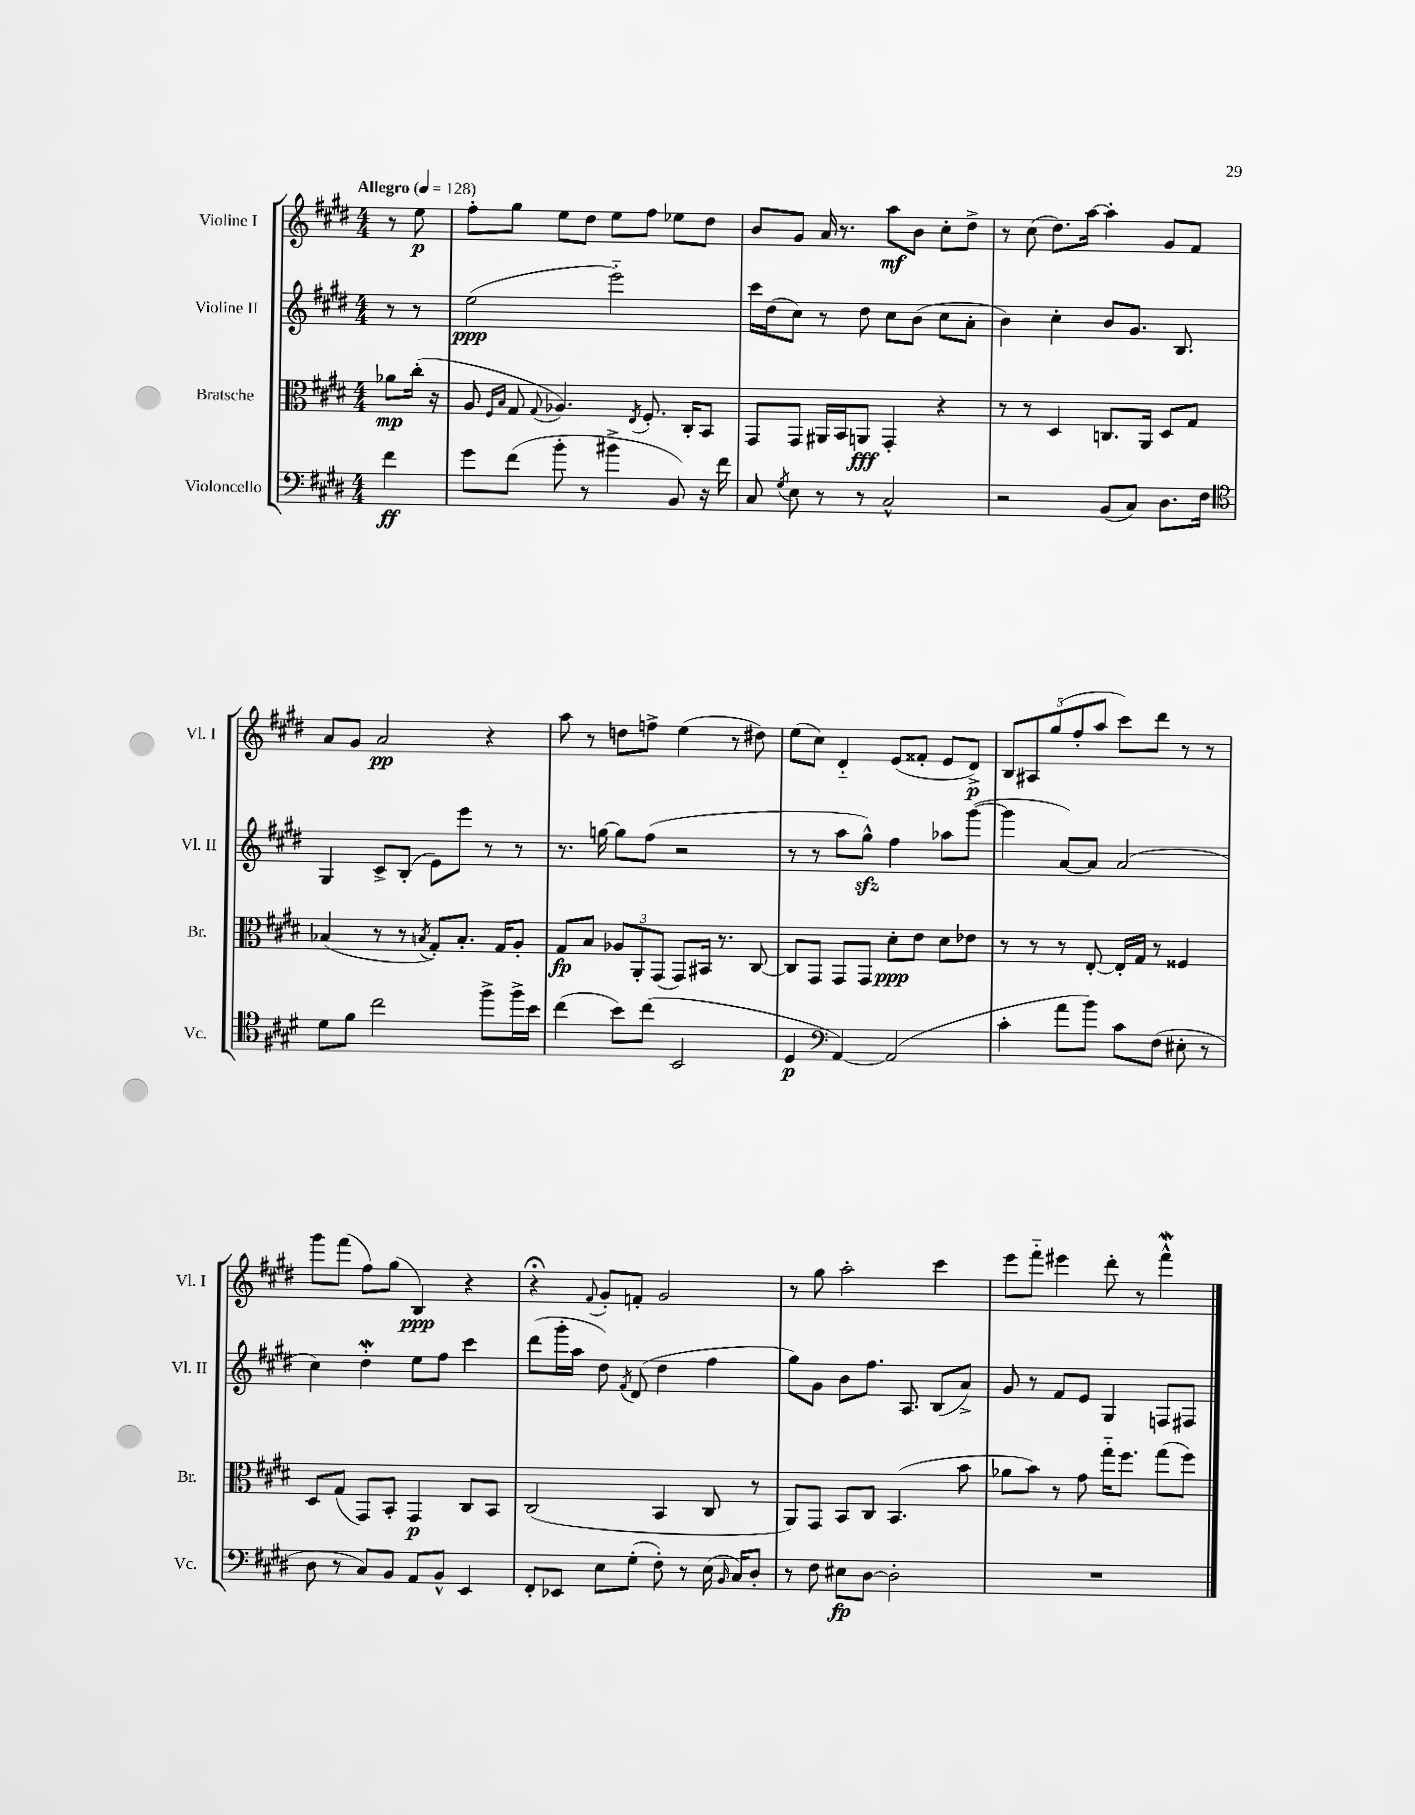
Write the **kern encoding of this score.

**kern	**dynam	**kern	**dynam	**kern	**dynam	**kern	**dynam
*part4	*part4	*part3	*part3	*part2	*part2	*part1	*part1
*staff4	*staff4	*staff3	*staff3	*staff2	*staff2	*staff1	*staff1
*I"Violoncello	*	*I"Bratsche	*	*I"Violine II	*	*I"Violine I	*
*I'Vc.	*	*I'Br.	*	*I'Vl. II	*	*I'Vl. I	*
*clefF4	*	*clefC3	*	*clefG2	*	*clefG2	*
*k[f#c#g#d#]	*	*k[f#c#g#d#]	*	*k[f#c#g#d#]	*	*k[f#c#g#d#]	*
*M4/4	*	*M4/4	*	*M4/4	*	*M4/4	*
*MM128	*	*MM128	*	*MM128	*	*MM128	*
=	=	=	=	=	=	=	=
!	!	!	!	!	!	!LO:TX:a:B:t=Allegro	!
4f#\	ff	8a-X\L	mp	8r	.	8r	.
.	.	(16cc#'\Jk	.	8r	.	8ee\	p
.	.	16r	.	.	.	.	.
=1	=1	=1	=1	=1	=1	=1	=1
8g#\L	.	8A/	.	(2ee\	ppp	8ff#'\L	.
.	.	16qqF#/LL	.	.	.	.	.
.	.	16qqB/JJ	.	.	.	.	.
(8f#\J	.	8G#/	.	.	.	8gg#\J	.
.	.	8qqG#/	.	.	.	.	.
8b'\	.	4.A-X/)	.	.	.	8ee\L	.
8r	.	.	.	.	.	8dd#\J	.
4b#X^\	.	.	.	2eee\)	.	8ee\L	.
.	.	8qE/	.	.	.	.	.
.	.	8.F#'/	.	.	.	8ff#\J	.
8BB/)	.	.	.	.	.	8ee-X\L	.
.	.	16C#'/KL	.	.	.	.	.
16r	.	8BB/J	.	.	.	8dd#\J	.
16f#\	.	.	.	.	.	.	.
=2	=2	=2	=2	=2	=2	=2	=2
8C#/	.	8GG#/L	.	16ccc#\LL	.	8b/L	.
.	.	.	.	(16dd#\J	.	.	.
8qG#/	.	.	.	.	.	.	.
8E\	.	8GG#/J	.	8cc#\J)	.	8g#/J	.
8r	.	16AA#X/LL	.	8r	.	16a/	.
.	.	16BB/J	.	.	.	8.r	.
8r	.	8AAn/J	fff	8dd#\	.	.	.
2C#^^/	.	4GG#'/	.	8cc#\L	.	8aa\L	mf
.	.	.	.	(8b\J	.	8b\J	.
.	.	4r	.	8cc#\L	.	8cc#'\L	.
.	.	.	.	8a'\J	.	8dd#^\J	.
=3	=3	=3	=3	=3	=3	=3	=3
2r	.	8r	.	4b\)	.	8r	.
.	.	8r	.	.	.	(8cc#\	.
.	.	4D#/	.	4cc#'\	.	8.dd#\L)	.
.	.	.	.	.	.	[16aa\Jk	.
(8BB/L	.	8.Cn/L	.	8b/L	.	4aa'\]	.
8C#/J)	.	.	.	8.g#/J	.	.	.
.	.	16AA/Jk	.	.	.	.	.
8.D#\L	.	8D#/L	.	.	.	8g#/L	.
.	.	.	.	8.B/	.	.	.
.	.	8G#/J	.	.	.	8f#/J	.
16F#\Jk	.	.	.	.	.	.	.
!!LO:LB:g=z
=4	=4	=4	=4	=4	=4	=4	=4
*clefC4	*	*	*	*	*	*	*
8d#\L	.	(4B-X/	.	4G#/	.	8a/L	.
8f#\J	.	.	.	.	.	8g#/J	.
2cc#\	.	8r	.	8c#^/L	.	2a/	pp
.	.	8r	.	(8B'/J	.	.	.
.	.	8qBn/	.	.	.	.	.
.	.	8G#'/L)	.	8e\L)	.	.	.
.	.	8.B'/J	.	8eee\J	.	.	.
8ff#^\L	.	.	.	8r	.	4r	.
.	.	16G#/KL	.	.	.	.	.
16ff#^\L	.	8A'/J	.	8r	.	.	.
16b\JJ	.	.	.	.	.	.	.
=5	=5	=5	=5	=5	=5	=5	=5
(4cc#\	.	8G#/L	fp	8.r	.	8aa\	.
.	.	8B/J	.	.	.	8r	.
.	.	.	.	[16ggn\	.	.	.
8b\L)	.	12A-X/L	.	8gg\L]	.	8ddn\L	.
.	.	12AA'/	.	.	.	.	.
(8cc#\J	.	.	.	(8ff#\J	.	8ffn^\J	.
.	.	(12GG#/J	.	.	.	.	.
2BB/	.	8GG#/L)	.	2r	.	(4ee\	.
.	.	16BB#X/Jk	.	.	.	.	.
.	.	8.r	.	.	.	.	.
.	.	.	.	.	.	8r	.
.	.	[8C#/	.	.	.	8dd#X\)	.
=6	=6	=6	=6	=6	=6	=6	=6
4D#/	p	8C#/L]	.	8r	.	(8ee\L	.
.	.	8GG#/J	.	8r	.	8cc#\J)	.
*clefF4	*	*	*	*	*	*	*
[4AA/)	.	8GG#/L	.	8aa\L	.	4d#/	.
.	.	8GG#/J	.	8gg#zz^^\J)	.	.	.
(2AA/]	.	8d#'\L	ppp	4ff#\	.	(8e/L	.
.	.	8e\J	.	.	.	8f##X'/J	.
.	.	8d#\L	.	8aa-X\L	.	8e/L	.
.	.	8e-X\J	.	([8ggg#\J	.	8d#^/J)	p
=7	=7	=7	=7	=7	=7	=7	=7
4c#'\	.	8r	.	4ggg#\]	.	10B/L	.
.	.	.	.	.	.	10A#X/	.
.	.	8r	.	.	.	.	.
.	.	.	.	.	.	(10gg#/	.
8a\L	.	8r	.	[8a/L)	.	.	.
.	.	.	.	.	.	10ff#'/	.
8b\J)	.	[8E'/	.	8a/J]	.	.	.
.	.	.	.	.	.	10aa/J	.
8c#\L	.	16E'/LL]	.	(2a/	.	8ccc#\L)	.
.	.	16G#/JJ	.	.	.	.	.
(8F#\J	.	8r	.	.	.	8ddd#\J	.
8E#X'\	.	4F##X/	.	.	.	8r	.
8r	.	.	.	.	.	8r	.
!!LO:LB:g=z
=8	=8	=8	=8	=8	=8	=8	=8
8D#\	.	8D#/L	.	4cc#\)	.	8ggg#\L	.
8r	.	(8G#/J	.	.	.	(8fff#\J	.
8C#/L)	.	8GG#/L)	.	4dd#W'\	.	8ff#\L)	.
8BB/J	.	8BB'/J	.	.	.	(8gg#\J	.
8AA/L	.	4GG#/	p	8ee\L	.	4B/)	ppp
8BB^^/J	.	.	.	8ff#\J	.	.	.
4EE/	.	8C#/L	.	4ccc#\	.	4r	.
.	.	8BB/J	.	.	.	.	.
=9	=9	=9	=9	=9	=9	=9	=9
8FF#'/L	.	(2C#/	.	(8ddd#\L	.	4r;<	.
8EE-X/J	.	.	.	16ggg#'\L	.	.	.
.	.	.	.	16aa\JJ	.	.	.
.	.	.	.	.	.	8qqf#/	.
8E\L	.	.	.	8dd#\)	.	8g#'/L	.
.	.	.	.	8qf#/	.	.	.
(8G#'\J	.	.	.	(8d#/	.	8fn'/J	.
8F#'\)	.	4BB/	.	4dd#\	.	2g#/	.
8r	.	.	.	.	.	.	.
(16E\	.	8C#/	.	4ff#\	.	.	.
16qqBB/	.	.	.	.	.	.	.
16C#/KL)	.	.	.	.	.	.	.
8D#'/J	.	8r	.	.	.	.	.
=10	=10	=10	=10	=10	=10	=10	=10
8r	.	8AA/L)	.	8gg#\L)	.	8r	.
8F#\	.	8GG#/J	.	8g#\J	.	8gg#\	.
8E#X\L	fp	8BB/L	.	8b\L	.	2aa'\	.
[8D#\J	.	8C#/J	.	8.ff#\J	.	.	.
2D#'\]	.	(4.BB/	.	.	.	.	.
.	.	.	.	8.A/	.	.	.
.	.	.	.	(8B/L	.	4ccc#\	.
.	.	8b\	.	8a^/J)	.	.	.
=11	=11	=11	=11	=11	=11	=11	=11
1r	.	8a-X\L	.	8g#/	.	8eee\L	.
.	.	8b\J)	.	8r	.	8fff#\J	.
.	.	8r	.	8f#/L	.	4eee#X\	.
.	.	8g#\	.	8e/J	.	.	.
.	.	16gg#\KL	.	4G#/	.	8ddd#'\	.
.	.	8.ff#\J	.	.	.	.	.
.	.	.	.	.	.	8r	.
.	.	(8gg#\L	.	8Fn/L	.	4fff#W^^\	.
.	.	8ff#\J)	.	8F#X/J	.	.	.
==	==	==	==	==	==	==	==
*-	*-	*-	*-	*-	*-	*-	*-
